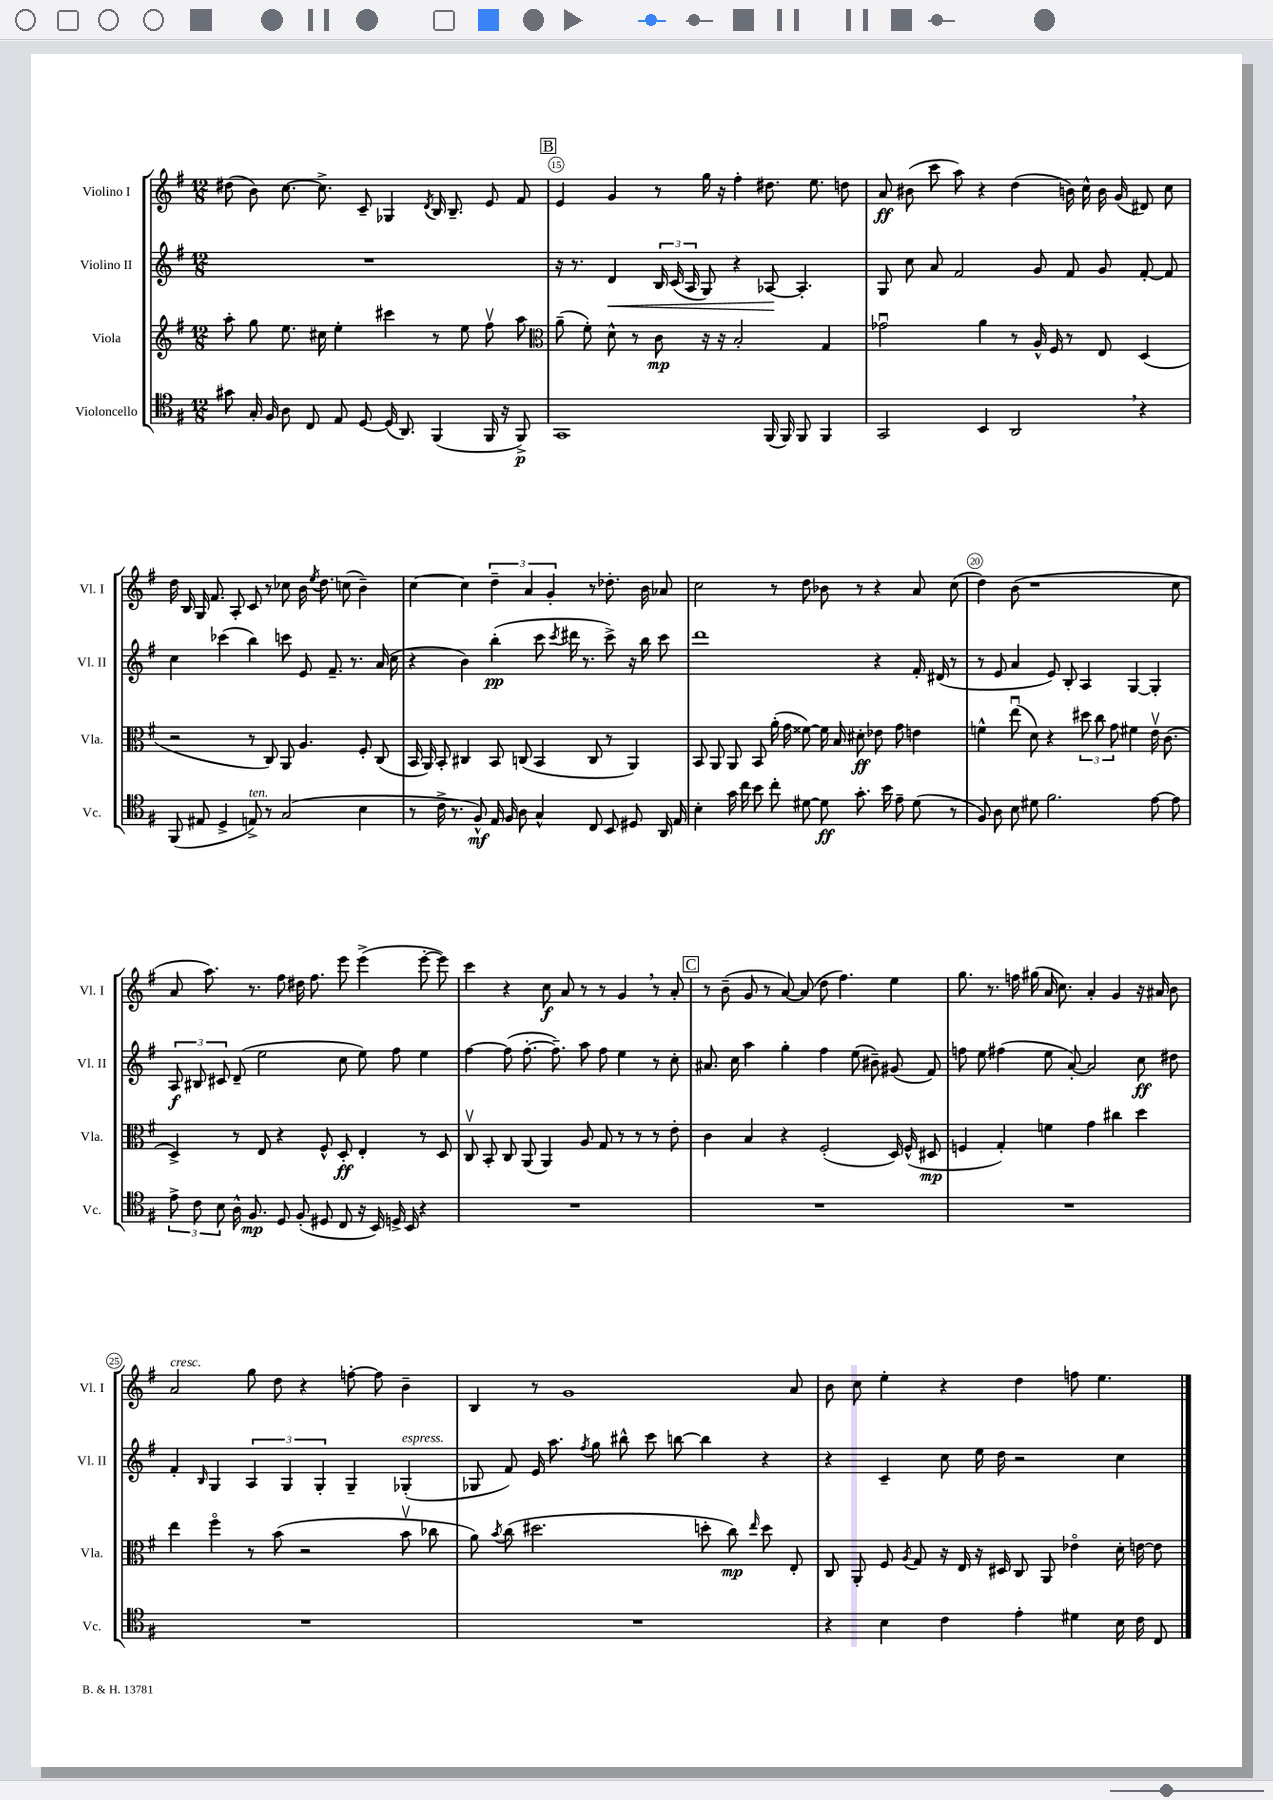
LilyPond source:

<<
\new StaffGroup <<
\new Staff = "s0" \with { instrumentName = "Violino I" shortInstrumentName = "Vl. I" } {
    \clef treble \key g \major \numericTimeSignature \time 12/8
    \autoBeamOff dis''8( b'8) c''8.~ c''8.-> c'8-- ges4 \acciaccatura { d'8 } b16 b8.-- e'8 fis'8 |
    \mark \markup { \box "B" } e'4 g'4 r8 g''16 r16 fis''4-. dis''8. e''8. d''8 |
    a'8\ff bis'8( c'''8 a''8) r4 d''4( b'16) c''16-^ b'16 g'16( dis'8) c''8 |
    d''16 b16 g16 fis'8. a8-. c'8 r8 ces''8 b'16 \acciaccatura { e''8 } d''8. c''8( b'4--) |
    c''4~ c''4 \tuplet 3/2 { d''4-- a'4 g'4-. } r8 des''8.-. b'16 aes'8 |
    c''2 r8 d''8 bes'8 r8 r4 a'8 c''8( |
    d''4) b'8( r1 c''8 |
    a'8 a''8.) r8. fis''8 dis''16 fis''8. e'''8 e'''4->( e'''8~-. e'''8) |
    c'''4 r4 c''8\f a'8 r8 r8 g'4 \breathe r8 a'8-. |
    \mark \markup { \box "C" } r8 b'8--( g'8 r8 a'8~) a'8( d''8 fis''4.) e''4 |
    g''8. r8. f''16 gis''16( a'16 c''8.) a'4-. g'4 r16 ais'16 b'8 |
    a'2^\markup { \italic "cresc." } g''8 d''8 r4 f''8~-. f''8 b'4-- |
    b4 r8 g'1 a'8 |
    b'8 c''8 e''4-. r4 d''4 f''8 e''4. \bar "|." |
}
\new Staff = "s1" \with { instrumentName = "Violino II" shortInstrumentName = "Vl. II" } {
    \clef treble \key g \major \numericTimeSignature \time 12/8
    \autoBeamOff R1. |
    \mark \markup { \box "B" } r16 r8. d'4\< \tuplet 3/2 { b16 c'16( a16 } g8) r4 aes8~\! aes4.-. |
    g8 c''8 a'8 fis'2 g'8 fis'8 g'8 fis'8~-. fis'8 |
    c''4 ces'''4( b''4) c'''8 e'8 fis'8.-- r8. a'16( c''16 |
    r4 b'4) b''4-.\pp( c'''8 \acciaccatura { c'''8 } dis'''16 r8. c'''8->) r16 b''16 c'''8 |
    d'''1 r4 fis'16-. dis'16( r8 |
    r8 e'8 a'4 e'8) b8-. a4 g4~ g4-. |
    \tuplet 3/2 { a8\f bis8 cis'8 } d'8--( e''2 c''8 e''8) fis''8 e''4 |
    fis''4~ fis''8( fis''8.~-. fis''8.--) a''8 fis''8 e''4 r8 c''8-. |
    \mark \markup { \box "C" } ais'8. c''16 a''4 g''4-. fis''4 e''8( bis'8--) gis'8( fis'8) |
    f''8 e''8 fis''4( e''8 a'8~-.) a'2 c''8\ff dis''8 |
    fis'4-. \grace { b16 } g4 \tuplet 3/2 { a4 g4 g4-. } g4-- ges4-.^\markup { \italic "espress." }( |
    ges8 fis'8) e'16 a''8. \acciaccatura { fis''8 } g''8 bis''8-^ c'''8 b''8~ b''4 r4 |
    r4 c'4-- c''8 e''16 d''16 r2 c''4 \bar "|." |
}
\new Staff = "s2" \with { instrumentName = "Viola" shortInstrumentName = "Vla." } {
    \clef treble \key g \major \numericTimeSignature \time 12/8
    \autoBeamOff a''8-. g''8 e''8. cis''16 e''4-. cis'''4 r8 e''8 fis''8\upbow a''8 |
    \mark \markup { \box "B" } \clef alto a'8--( fis'8-.) d'8-^ r8 c'8\mp r16 r16 b2-. g4 |
    ges'2\downbow a'4 r8 a16-^ fis16 r8 e8 d4( |
    r2 r8 c8) a,8 a4. fis8-. c8( |
    b,16 a,16) b,8-. cis4 b,8 c8( b,4 c8 r8 a,4) |
    b,8 a,8 a,8 b,8 a'16-.( g'16 fisis'8~) fisis'16 b16 dis'8-.\ff ees'8 g'8 e'4 |
    f'4-^ e''8\downbow( d'8) r4 \tuplet 3/2 { dis''8 c''8 g'8 } fis'4 e'16\upbow c'8.( |
    d4->) r8 e8 r4 fis8-^ d8-.\ff e4-. r8 d8 |
    c8\upbow b,8-. c8 a,8( a,4) a8 g8 r8 r8 r8 e'8-. |
    \mark \markup { \box "C" } c'4 b4 r4 fis2-.( d16) fis16-^( dis8\mp |
    f4 g4-.) f'4 g'4 cis''4 d''4 |
    e''4 fis''4\flageolet r8 b'8( r2 b'8\upbow ces''8 |
    a'8) \acciaccatura { b'8 } c''8( dis''2. d''8-. c''8\mp) \grace { e''16 } d''8 e8-. |
    c8 a,8-. fis8 \acciaccatura { a8 } g8 r16 e16 r16 dis16 c8 a,8 ees'4\flageolet d'16-. e'16~ e'8 \bar "|." |
}
\new Staff = "s3" \with { instrumentName = "Violoncello" shortInstrumentName = "Vc." } {
    \clef tenor \key g \major \numericTimeSignature \time 12/8
    \autoBeamOff gis'8 g16-. fis16 a8 c8 e8 d8~ d16( a,8.) fis,4( fis,16 r16 fis,8->\p) |
    \mark \markup { \box "B" } g,1 fis,16( fis,16) fis,8 fis,4 |
    g,2 b,4 a,2 \breathe r4 |
    fis,8( eis8 d4-> e8->^\markup { \italic "ten." }) r8 g2( b4 |
    r8 c'16-> r8. fis8-^\mf) e16 fis16 a8 g4-^ c8 b,8 dis8 a,16 e16 |
    b4-. g'16 c''16 b'8 c''8-. dis'8~ dis'8\ff g'8.-. b'16 e'8-- dis'8( r8 |
    fis8) a8 b8 dis'8 fis'2. e'8~ e'8 |
    \tuplet 3/2 { e'8-> c'8 b8 } a16-^ fis8.\mp d8 fis8-.( dis8 c8 r16 b,16) d16-> b,16 r4 |
    R1. |
    \mark \markup { \box "C" } R1. |
    R1. |
    R1. |
    R1. |
    r4 b4 c'4 e'4-. dis'4 b16 c'16 c8 \bar "|." |
}
>>
>>
\layout { \context { \Score currentBarNumber = #14 \override BarNumber.break-visibility = ##(#f #t #t) barNumberVisibility = #(every-nth-bar-number-visible 5) \override BarNumber.stencil = #(make-stencil-circler 0.1 0.3 ly:text-interface::print) } }
